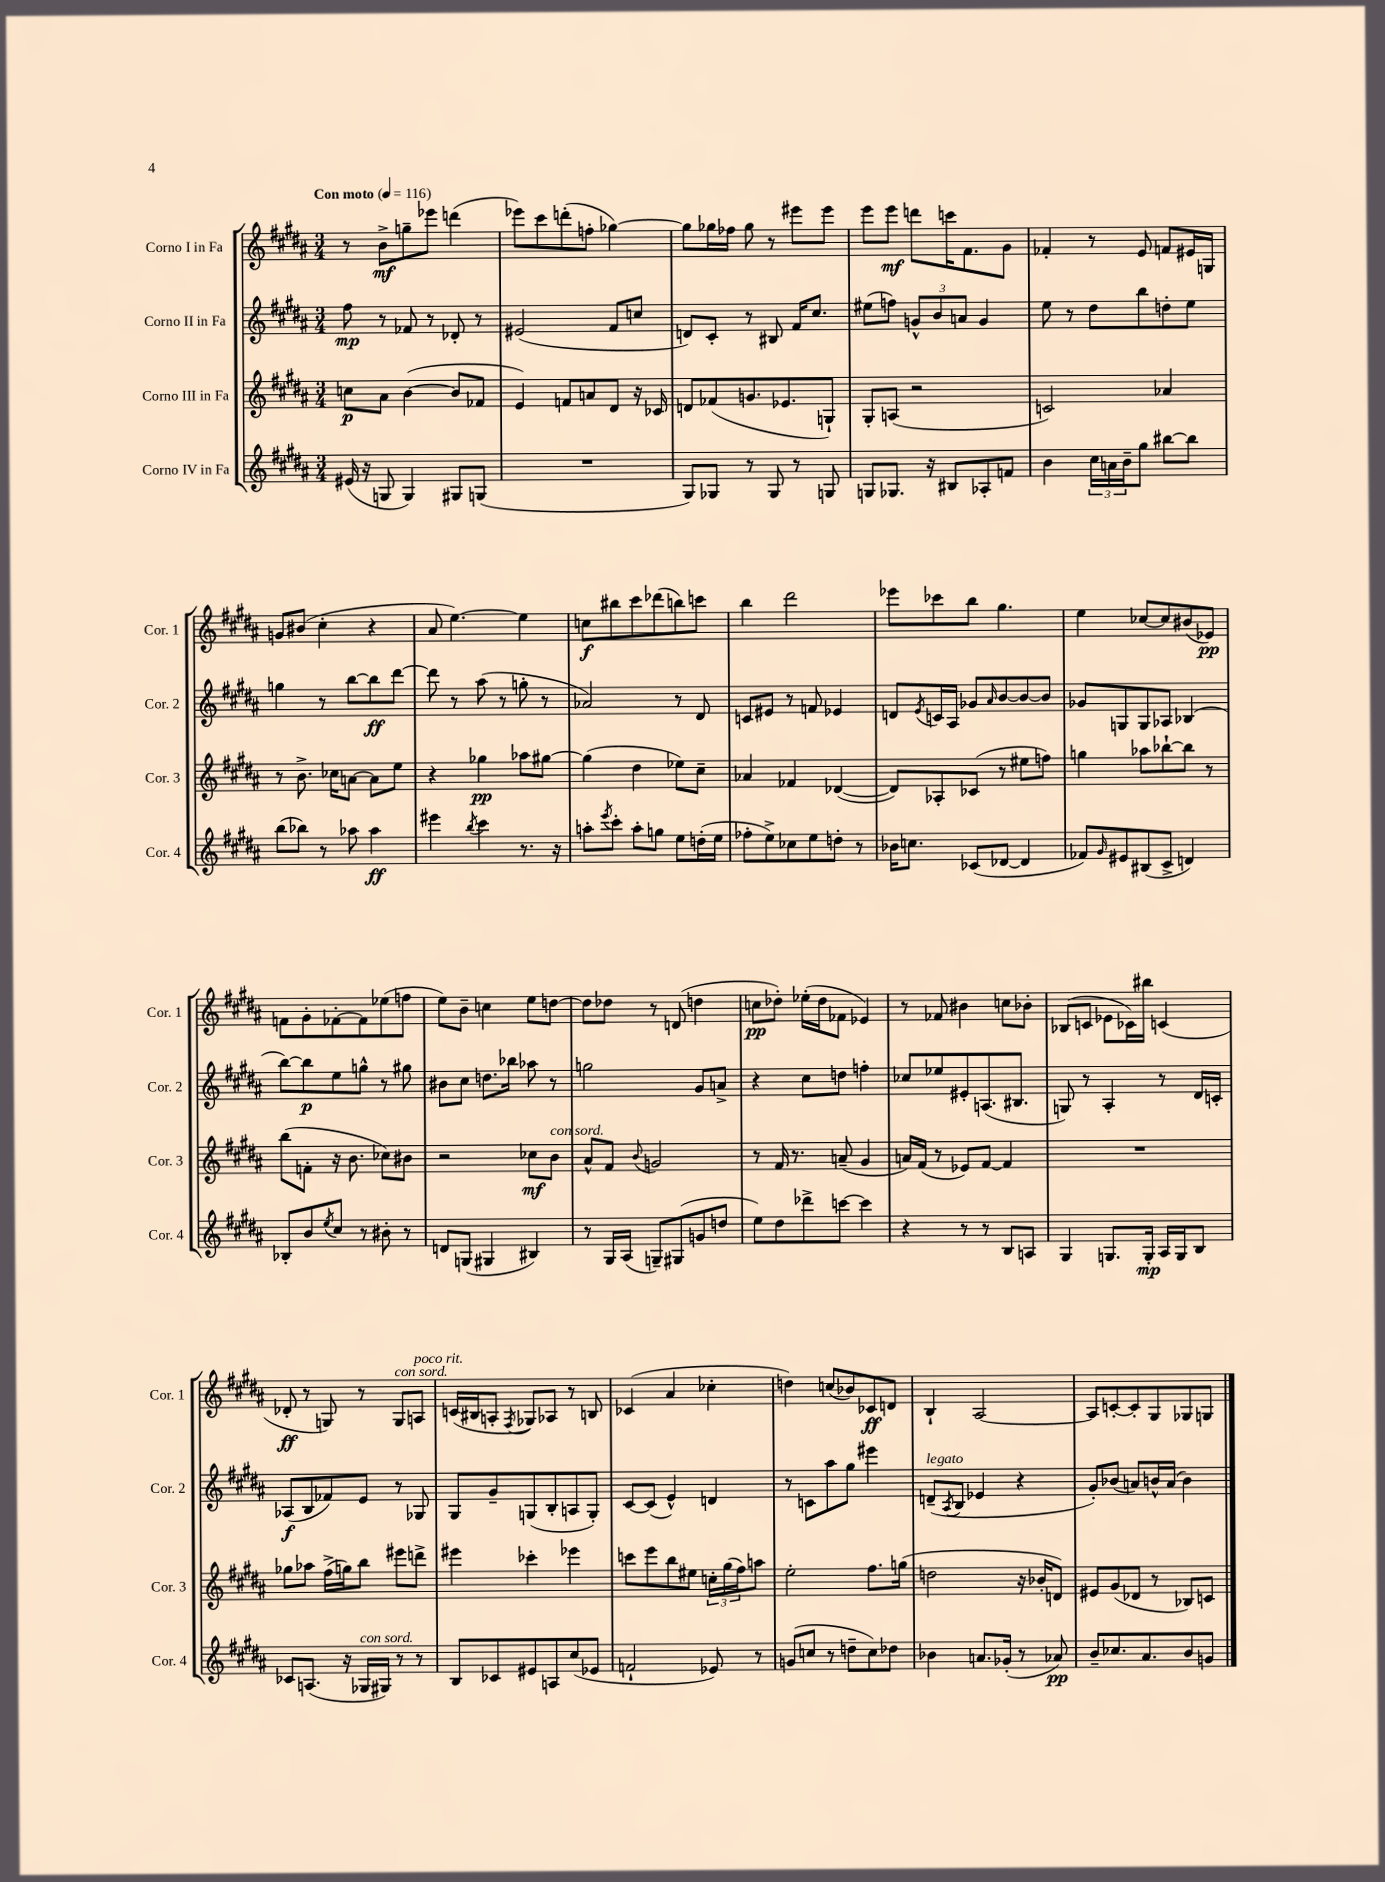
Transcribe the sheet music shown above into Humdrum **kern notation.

**kern	**kern	**kern	**kern
*staff4	*staff3	*staff2	*staff1
*clefG2	*clefG2	*clefG2	*clefG2
*k[f#c#g#d#a#]	*k[f#c#g#d#a#]	*k[f#c#g#d#a#]	*k[f#c#g#d#a#]
*M3/4	*M3/4	*M3/4	*M3/4
*MM116	*MM116	*MM116	*MM116
(16e#	8cc	8ff#	8r
16r	.	.	.
8G	8a#	8r	8b^
4G)	([4b	8f-	8gg~
.	.	8r	8eee-
8G#	8b]	8d-'	(4ddd
(8G	8f-	8r	.
=	=	=	=
2.r	4e)	(2e#	8eee-)
.	.	.	8ccc#
.	8f	.	(8ddd'
.	8a	.	8ff'
.	8d#	8f#	[4gg-)
.	16r	8cc	.
.	16c-	.	.
=	=	=	=
8G#)	8d	8d)	8gg-]
8G-	(8f-	8c#'	16gg-
.	.	.	16ff-
8r	8.g	8r	8gg-
8G-	.	8B#	8r
.	8.e-	.	.
8r	.	16f#	8eee#
.	.	8.cc#	.
8G	8G`)	.	8eee#
=	=	=	=
8G	8G#'	(8ee#	8eee
8.G-	(8A	8ff)	8eee
.	2r	12g^^	8ddd
16r	.	.	.
.	.	12b	.
8B#	.	.	16ccc
.	.	12a	.
.	.	.	8.f#
8A-'	.	4g	.
8f	.	.	8g#
=	=	=	=
4b	2c)	8ee	4f-'
.	.	8r	.
24cc#	.	8dd#	8r
24a	.	.	.
24b~	.	.	.
8gg#	.	8bb	8e
[8bb#	4a-	8dd'	8f
8bb#]	.	8ee	16e#
.	.	.	16G
=	=	=	=
(8bb	8r	4gg	8g
8bb-)	8.b^	.	(8b#
8r	.	8r	4cc#'
.	16cc-	.	.
8aa-	[8a	[8bb	.
4aa-	8a]	8bb]	4r
.	8ee	[8ddd#	.
=	=	=	=
4eee#	4r	8ddd#]	8a#
.	.	8r	[4.ee)
8qbb	.	.	.
4ccc#	4gg-	(8aa#	.
.	.	8r	.
8.r	8aa-	8gg'	4ee]
.	[8gg#	8r	.
16r	.	.	.
=	=	=	=
8aa'	(4gg#]	2a-)	8cc
8qeee	.	.	.
8ccc#'	.	.	8bb#
8aa'	4dd#	.	8ccc#
8gg	.	.	(8ddd-
8ee	8ee-)	8r	8bb)
(16dd'	8cc#~	8d#	8ccc
16ee	.	.	.
=	=	=	=
8ff-'	4a-	8c	4bb
8ee^)	.	8e#	.
8cc-	4f-	8r	2ddd#
8ee	.	8f	.
8dd'	([4d-	4e-	.
8r	.	.	.
=	=	=	=
16b-	8d-])	8d	8eee-
8.cc	.	.	.
.	.	8qe	.
.	8A-'	16c	8ccc-
.	.	16A#	.
(8c-	(8c-	8g-	8bb
.	.	16qqa#	.
[8d-	8r	[8b	4.gg#
4d-]	8ee#	8b_	.
.	8ff)	8b]	.
=	=	=	=
8f-)	4gg	8g-	4ee
16qqg#	.	.	.
8e#	.	8G	.
(8B#	8aa-	8G	[8cc-
8c#^	[8bb-`	8A-	8cc-]
4d)	8bb-]	(4B-	(8b#
.	8r	.	8e-)
=	=	=	=
8B-'	(8bb	[8bb)	8f
8b	8f'	8bb]	8g#'
8qee	.	.	.
8cc#	16r	8ee	[8f-'
.	8.b	.	.
8r	.	8gg^^	8f-]
8b#'	8cc-)	8r	(8ee-
8r	8b#	8gg#	8ff
=	=	=	=
8d	2r	8b#	8ee)
(8G	.	8cc#	8b~
4G#	.	8.dd	4cc
.	.	16bb-	.
4B#)	8cc-	8aa-	8ee
.	8b	8r	[8dd
=	=	=	=
8r	8a#^^	2gg	8dd]
16G#	8f#	.	8dd-
(16A#	.	.	.
.	8qqb	.	.
8G~)	2g	.	8r
(8G#	.	.	(8d
8g	.	8g#	4dd
8dd	.	8a^	.
=	=	=	=
8ee)	8r	4r	8cc
8dd#	16f#	.	8dd-')
.	8.r	.	.
8ddd-^	.	8cc#	(16ee-'
.	.	.	16dd-
[8ccc	(8a~	8dd	8f-
4ccc]	4g#	4ff'	4e-)
=	=	=	=
4r	16a)	8cc-	8r
.	(16f#	.	.
.	8r	8ee-	8f-
8r	8e-)	8e#'	4b#
8r	[8f#	(8.A	.
8B	4f#]	.	8cc
.	.	8.B#	.
8A	.	.	8b-'
=	=	=	=
4G#	2.r	8G)	(8B-
.	.	8r	8c
8.G	.	4A#'	8e-
.	.	.	16c-)
16G'	.	.	16bb#
16A#	.	8r	(4c
16G	.	.	.
8B	.	16d#	.
.	.	16c'	.
=	=	=	=
8c-	8gg-	(8A-	8d-'
(8.A	8aa-	8B	8r
.	(16ff#^	8f-)	8G)
16r	16gg)	.	.
16G-	8bb	8e	8r
16G#)	.	.	.
8r	8eee#	8r	8G
8r	8ddd^	8G-	8A
=	=	=	=
8B	4eee#	8G#	(16c
.	.	.	16B#
8c-	.	8g#~	8A'
.	.	.	8qF#
8e#	4ccc-'	(8G	8G-)
8A	.	8B'	8A-
(8cc#	4eee-	8A	8r
8e-	.	8G')	8B
=	=	=	=
2f`	8ccc	[8c#	(4c-
.	8eee	(8c#]	.
.	8bb	4e^^)	4a#
.	8ee#	.	.
8e-)	24cc'	4d	4cc-'
.	(24gg#	.	.
.	24ff#)	.	.
8r	8aa	.	.
=	=	=	=
(8g	2ee'	8r	4dd)
8cc	.	8c	.
8r	.	8aa#	(8cc
8dd~	.	8gg#	8b-)
8cc)	8.ff#	4eee#	8c-
8dd-	.	.	8d
.	(16gg	.	.
=	=	=	=
4b-	2dd	(8d~	4B`
.	.	8qA#	.
.	.	8B	.
8.a	.	4e-	[2A#
(16g-'	.	.	.
8r	16r	4r	.
.	16b-'	.	.
8a-)	8d)	.	.
=	=	=	=
8b~	8e#	8g#')	8A#]
8.cc-	(8g#	(8b-	[8c'
.	8d-	8a)	8c']
8.a#	.	.	.
.	8r	16b^^	8G#
.	.	(16a	.
8b	8B-)	4b)	8G-
8g	8c	.	8G
==	==	==	==
*-	*-	*-	*-
